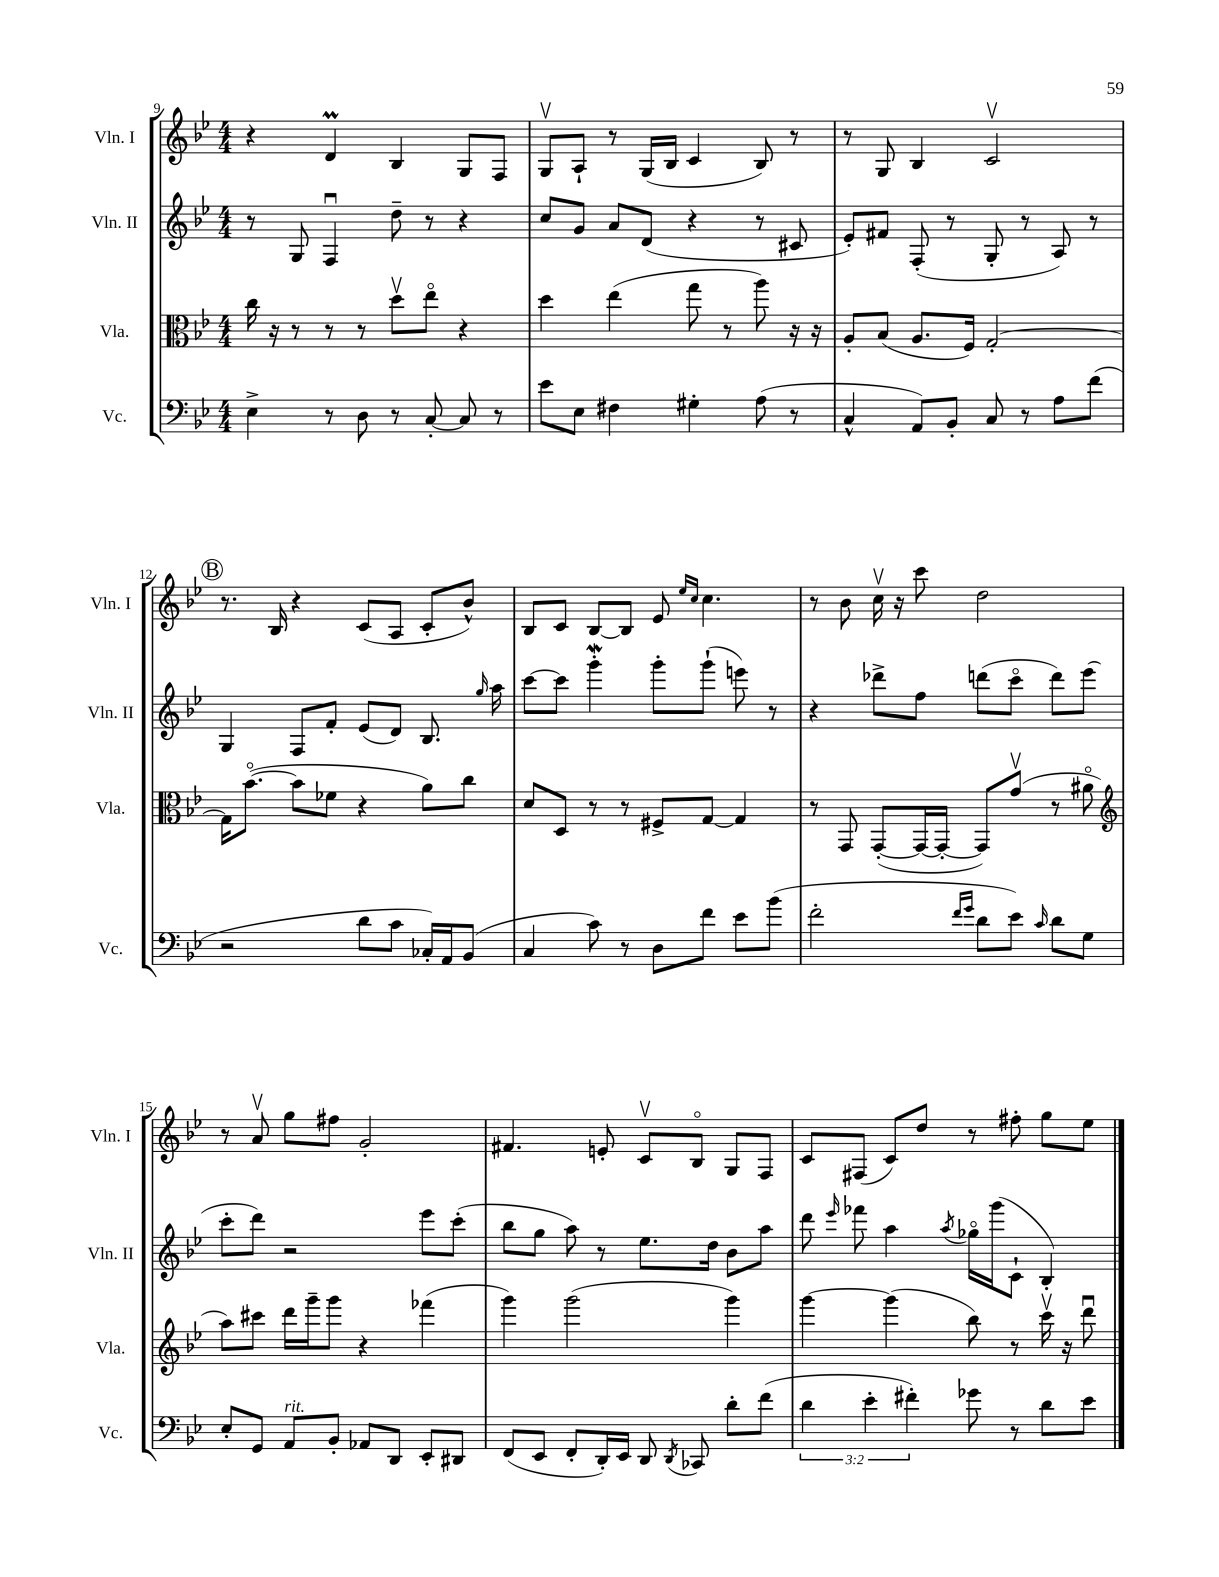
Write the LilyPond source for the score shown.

<<
\new StaffGroup <<
\new Staff = "s0" \with { instrumentName = "Vln. I" shortInstrumentName = "Vln. I" } {
    \clef treble \key bes \major \numericTimeSignature \time 4/4
    \autoBeamOff r4 d'4\prall bes4 g8[ f8] |
    g8[\upbow a8]-! r8 g16[( bes16] c'4 bes8) r8 |
    r8 g8 bes4 c'2\upbow |
    \mark \markup { \circle "B" } r8. bes16 r4 c'8[( a8] c'8[-. bes'8]-^) |
    bes8[ c'8] bes8[~ bes8] ees'8 \grace { ees''16[ c''16] } c''4. |
    r8 bes'8 c''16\upbow r16 c'''8 d''2 |
    r8 a'8\upbow g''8[ fis''8] g'2-. |
    fis'4. e'8-. c'8[\upbow bes8]\flageolet g8[ f8] |
    c'8[ fis8]( c'8[) d''8] r8 fis''8-. g''8[ ees''8] \bar "|." |
}
\new Staff = "s1" \with { instrumentName = "Vln. II" shortInstrumentName = "Vln. II" } {
    \clef treble \key bes \major \numericTimeSignature \time 4/4
    \autoBeamOff r8 g8 f4\downbow d''8-- r8 r4 |
    c''8[ g'8] a'8[ d'8]( r4 r8 cis'8 |
    ees'8[-.) fis'8] f8-.( r8 g8-. r8 a8) r8 |
    \mark \markup { \circle "B" } g4 f8[ f'8]-. ees'8[( d'8]) bes8. \grace { g''16 } a''16 |
    c'''8[~ c'''8] g'''4-.\mordent g'''8[-. g'''8]-!( e'''8) r8 |
    r4 des'''8[-> f''8] d'''8[( c'''8]\flageolet d'''8[) ees'''8]( |
    c'''8[-. d'''8]) r2 ees'''8[ c'''8]-.( |
    bes''8[ g''8] a''8) r8 ees''8.[ d''16] bes'8[ a''8] |
    d'''8 \grace { ees'''16 } fes'''8 a''4 \acciaccatura { a''8 } ges''16[\flageolet g'''16( c'8]-! bes4-.) \bar "|." |
}
\new Staff = "s2" \with { instrumentName = "Vla." shortInstrumentName = "Vla." } {
    \clef alto \key bes \major \numericTimeSignature \time 4/4
    \autoBeamOff c''16 r16 r8 r8 r8 d''8[\upbow ees''8]\flageolet r4 |
    d''4 ees''4( g''8 r8 a''8) r16 r16 |
    a8[-. bes8]( a8.[ f16]) g2~-. |
    \mark \markup { \circle "B" } g16[ bes'8.]~\flageolet( bes'8[ fes'8] r4 a'8[) c''8] |
    d'8[ d8] r8 r8 fis8[-> g8]~ g4 |
    r8 g,8 g,8[~-.( g,16~ g,16]~-. g,8[) g'8]\upbow( r8 ais'8\flageolet |
    \clef treble a''8[) cis'''8] d'''16[ g'''16-- g'''8] r4 fes'''4( |
    g'''4) g'''2( g'''4) |
    g'''4~ g'''4( bes''8) r8 c'''16\upbow r16 d'''8\downbow \bar "|." |
}
\new Staff = "s3" \with { instrumentName = "Vc." shortInstrumentName = "Vc." } {
    \clef bass \key bes \major \numericTimeSignature \time 4/4 \override Staff.TupletNumber.text = #tuplet-number::calc-fraction-text
    \autoBeamOff ees4-> r8 d8 r8 c8~-. c8 r8 |
    ees'8[ ees8] fis4 gis4-. a8( r8 |
    c4-^ a,8[) bes,8]-. c8 r8 a8[ f'8]( |
    \mark \markup { \circle "B" } r2 d'8[ c'8] ces16[-.) a,16 bes,8]( |
    c4 c'8) r8 d8[ f'8] ees'8[ bes'8]( |
    f'2-. \grace { f'16[ g'16] } d'8[ ees'8]) \grace { c'16 } d'8[ g8] |
    ees8[-. g,8] a,8[^\markup { \italic "rit." } bes,8]-. aes,8[ d,8] ees,8[-. dis,8] |
    f,8[( ees,8] f,8[-. d,16-.) ees,16] d,8 \acciaccatura { d,8 } ces,8 d'8[-. f'8]( |
    \tuplet 3/2 { d'4 ees'4-. fis'4-.) } ges'8 r8 d'8[ ees'8] \bar "|." |
}
>>
>>
\layout { \context { \Score currentBarNumber = #9 } }
